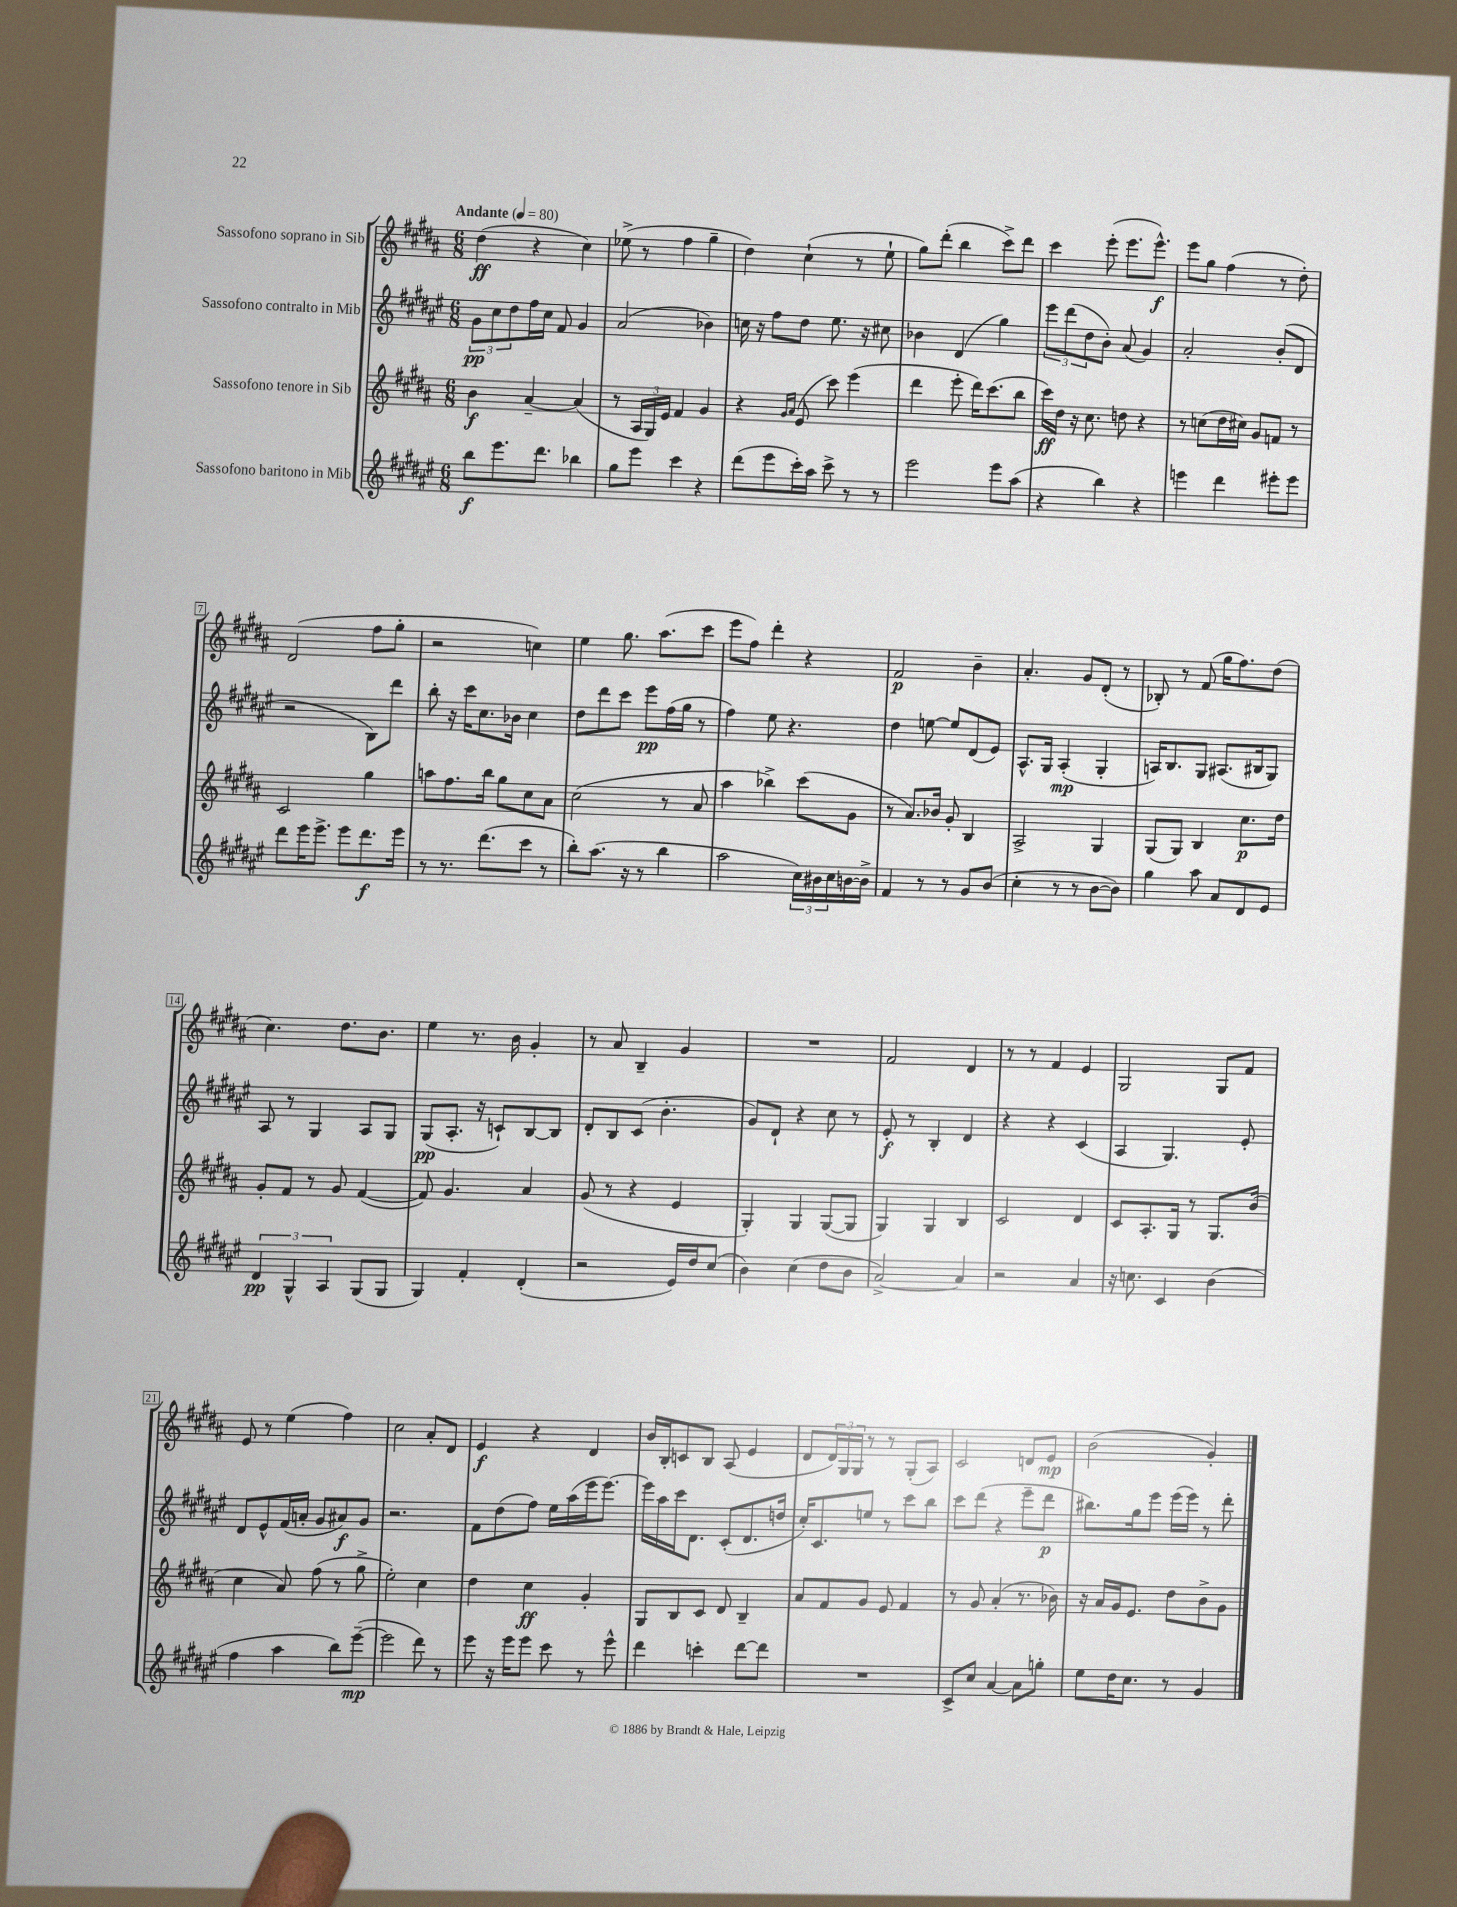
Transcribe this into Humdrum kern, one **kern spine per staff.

**kern	**dynam	**kern	**dynam	**kern	**dynam	**kern	**dynam
*part4	*part4	*part3	*part3	*part2	*part2	*part1	*part1
*staff4	*staff4	*staff3	*staff3	*staff2	*staff2	*staff1	*staff1
*I"Sassofono baritono in Mib	*	*I"Sassofono tenore in Sib	*	*I"Sassofono contralto in Mib	*	*I"Sassofono soprano in Sib	*
*clefG2	*	*clefG2	*	*clefG2	*	*clefG2	*
*k[f#c#g#d#a#e#]	*	*k[f#c#g#d#a#]	*	*k[f#c#g#d#a#e#]	*	*k[f#c#g#d#a#]	*
*M6/8	*	*M6/8	*	*M6/8	*	*M6/8	*
*MM80	*	*MM80	*	*MM80	*	*MM80	*
=1	=1	=1	=1	=1	=1	=1	=1
!	!	!	!	!	!	!LO:TX:a:B:t=Andante	!
8bb\L	f	4b\	f	12g#\L	pp	(4dd#\	ff
.	.	.	.	12cc#\	.	.	.
8.eee#\	.	.	.	.	.	.	.
.	.	.	.	12dd#\	.	.	.
.	.	[4a#~/	.	16ff#\L	.	4r	.
8.ddd#\J	.	.	.	16cc#\JJ	.	.	.
.	.	.	.	8f#/	.	.	.
4bb-X\	.	(4a#/]	.	4g#/	.	4cc#\)	.
=2	=2	=2	=2	=2	=2	=2	=2
8gg#\L	.	8r	.	(2a#/	.	(8ee-X^\	.
8eee#\J	.	24A#/LL	.	.	.	8r	.
.	.	24G#/)	.	.	.	.	.
.	.	24e/JJ	.	.	.	.	.
4ccc#\	.	4f#/	.	.	.	4ff#\	.
4r	.	4g#/	.	4b-X\)	.	4gg#~\	.
=3	=3	=3	=3	=3	=3	=3	=3
(8ddd#\L	.	4r	.	16ccn\	.	4dd#\)	.
.	.	.	.	16r	.	.	.
8eee#\	.	.	.	8ff#\L	.	.	.
.	.	16qqg#/LL	.	.	.	.	.
.	.	16qqa#/JJ	.	.	.	.	.
16ccc#'\L)	.	(8e/	.	8dd#\J	.	(4cc#`\	.
16aa#\JJ	.	.	.	.	.	.	.
8ccc#^\	.	8ccc#\)	.	8.ee#\	.	.	.
8r	.	(4eee\	.	.	.	8r	.
.	.	.	.	16r	.	.	.
8r	.	.	.	8cc#X\	.	8ee`\	.
=4	=4	=4	=4	=4	=4	=4	=4
2eee#\	.	4ddd#\	.	4b-X\	.	8gg#\L)	.
.	.	.	.	.	.	(8ddd#'\J	.
.	.	8eee'\	.	(4d#/	.	4bb\	.
.	.	16ddd#\KL)	.	.	.	.	.
.	.	(8.ccc#\	.	.	.	.	.
8eee#\L	.	.	.	4gg#\)	.	8ccc#^\L)	.
(8aa#\J	.	8bb\J	.	.	.	8ddd#\J	.
=5	=5	=5	=5	=5	=5	=5	=5
4r	.	16ccc#\LL)	ff	12eee#\L	.	4ccc#\	.
.	.	16dd#\JJ	.	.	.	.	.
.	.	.	.	(12ddd#\	.	.	.
.	.	16r	.	.	.	.	.
.	.	.	.	12dd#\	.	.	.
.	.	8.cc#\	.	.	.	.	.
4bb\)	.	.	.	8b'\J)	.	(8eee'\	.
.	.	8ddn\	.	(8a#/	.	8.eee\L	.
4r	.	4r	.	4g#/)	.	.	.
.	.	.	.	.	.	8.eee^^\J)	f
=6	=6	=6	=6	=6	=6	=6	=6
4eeen\	.	8r	.	2a#'/	.	8eee\L	.
.	.	(8ccn\L	.	.	.	8gg#\J	.
4ddd#\	.	16dd#\L	.	.	.	(4ff#\	.
.	.	16cc#X\JJ)	.	.	.	.	.
.	.	8g#/L	.	.	.	.	.
8eee#X'\L	.	8fn/J	.	(8b'/L	.	8r	.
8eee#\J	.	8r	.	8d#/J	.	8dd#'\)	.
!!LO:LB:g=z
=7	=7	=7	=7	=7	=7	=7	=7
8ddd#\L	.	2c#/	.	2r	.	(2d#/	.
16eee#\K	.	.	.	.	.	.	.
8.eee#^\J	.	.	.	.	.	.	.
8eee#\L	.	.	.	.	.	.	.
8.ddd#\	f	4gg#\	.	8B\L)	.	8ff#\L	.
.	.	.	.	8ddd#\J	.	8gg#'\J	.
16eee#\Jk	.	.	.	.	.	.	.
=8	=8	=8	=8	=8	=8	=8	=8
8r	.	8aan\L	.	8bb'\	.	2r	.
8.r	.	8.ff#\	.	16r	.	.	.
.	.	.	.	16ccc#\KL	.	.	.
.	.	.	.	8.cc#\	.	.	.
(8.ddd#\L	.	16bb\Jk	.	.	.	.	.
.	.	8gg#\L	.	.	.	.	.
.	.	.	.	16b-X\Jk	.	.	.
8ccc#\J	.	8cc#\	.	4cc#\	.	4ccn\)	.
8r	.	8a#\J	.	.	.	.	.
=9	=9	=9	=9	=9	=9	=9	=9
8bb'\L)	.	(2cc#\	.	8dd#\L	.	4ee\	.
(8.aa#\J	.	.	.	8ddd#\	.	.	.
.	.	.	.	8ccc#\J	.	8.gg#\	.
16r	.	.	.	.	.	.	.
8r	.	.	.	8eee#\L	pp	.	.
.	.	.	.	.	.	(8.aa#\L	.
4bb\	.	8r	.	(16ff#\L	.	.	.
.	.	.	.	16gg#\JJ	.	.	.
.	.	8a#/	.	8r	.	8ccc#\J	.
=10	=10	=10	=10	=10	=10	=10	=10
2aa#\	.	4aa#\	.	4ff#\)	.	8eee\L	.
.	.	.	.	.	.	8ff#\J)	.
.	.	4bb-X^\)	.	8ee#\	.	4ddd#'\	.
.	.	.	.	4.r	.	.	.
24cc#\LL)	.	(8ccc#\L	.	.	.	4r	.
24b#X\	.	.	.	.	.	.	.
24cc#\	.	.	.	.	.	.	.
[16bn\	.	8g#\J	.	.	.	.	.
16b^\JJ]	.	.	.	.	.	.	.
=11	=11	=11	=11	=11	=11	=11	=11
4f#/	.	8r	.	4dd#\	.	2f#/	p
.	.	8.a#/L)	.	.	.	.	.
8r	.	.	.	[8een\	.	.	.
.	.	16b-X/Jk	.	.	.	.	.
8r	.	8g#'/	.	8ee/L]	.	.	.
8g#/L	.	4B/	.	(8d#/	.	4b~\	.
(8b/J	.	.	.	8e#/J)	.	.	.
=12	=12	=12	=12	=12	=12	=12	=12
4cc#'\	.	2A#^/	.	8.A#^^/L	.	4.a#'/	.
.	.	.	.	16G#/Jk	.	.	.
8r	.	.	.	(4A#'/	mp	.	.
8r	.	.	.	.	.	8g#/L	.
[8b\L	.	4G#/	.	4G#'/	.	(8d#'/J	.
8b\J])	.	.	.	.	.	8r	.
=13	=13	=13	=13	=13	=13	=13	=13
4gg#\	.	(8G#/L	.	16An/KL)	.	8B-X'/)	.
.	.	.	.	8.B/	.	.	.
.	.	8G#/J)	.	.	.	8r	.
8aa#\	.	4B/	.	8G#/J	.	(8f#/	.
8a#/L	.	.	.	(8.A#X/L	.	16gg#\KL	.
.	.	.	.	.	.	8.ff#\)	.
8d#/	.	8.cc#\L	p	.	.	.	.
.	.	.	.	16B#X/k	.	.	.
8e#/J	.	.	.	8G#/J)	.	(8dd#\J	.
.	.	16dd#\Jk	.	.	.	.	.
!!LO:LB:g=z
=14	=14	=14	=14	=14	=14	=14	=14
6d#/	pp	8g#'/L	.	8A#/	.	4.cc#\)	.
.	.	8f#/J	.	8r	.	.	.
6G#^^/	.	.	.	.	.	.	.
.	.	8r	.	4G#/	.	.	.
6A#/	.	.	.	.	.	.	.
.	.	8g#/	.	.	.	8.dd#\L	.
(8G#/L	.	([4f#/	.	8A#/L	.	.	.
.	.	.	.	.	.	8.b\J	.
8G#/J	.	.	.	8G#/J	.	.	.
=15	=15	=15	=15	=15	=15	=15	=15
4G#/)	.	8f#/])	.	(8G#/L	pp	4ee\	.
.	.	4.g#/	.	8.A#'/J	.	.	.
4f#'/	.	.	.	.	.	8.r	.
.	.	.	.	16r	.	.	.
.	.	.	.	8cn`/L)	.	.	.
.	.	.	.	.	.	16b\	.
(4d#'/	.	4a#/	.	[8B/	.	4g#'/	.
.	.	.	.	8B/J]	.	.	.
=16	=16	=16	=16	=16	=16	=16	=16
2r	.	(8g#/	.	8d#'/L	.	8r	.
.	.	8r	.	8B/	.	8a#/	.
.	.	4r	.	(8c#/J	.	4B~/	.
.	.	.	.	4.b'\	.	.	.
16e#/LL)	.	4e/	.	.	.	4g#/	.
16dd#/J	.	.	.	.	.	.	.
(8cc#/J	.	.	.	.	.	.	.
=17	=17	=17	=17	=17	=17	=17	=17
4b\)	.	4G#'/)	.	8g#/L)	.	2.r	.
.	.	.	.	8d#`/J	.	.	.
(4cc#\	.	4G#/	.	4r	.	.	.
8dd#\L	.	([8G#/L	.	8cc#\	.	.	.
8b\J	.	8G#/J]	.	8r	.	.	.
=18	=18	=18	=18	=18	=18	=18	=18
[2a#^/)	.	4G#/)	.	8e#'/	f	2f#/	.
.	.	.	.	8r	.	.	.
.	.	4G#/	.	4B'/	.	.	.
4a#/]	.	4B/	.	4d#/	.	4d#/	.
=19	=19	=19	=19	=19	=19	=19	=19
2r	.	2c#/	.	4r	.	8r	.
.	.	.	.	.	.	8r	.
.	.	.	.	4r	.	4f#/	.
4a#/	.	4d#/	.	(4c#/	.	4e/	.
=20	=20	=20	=20	=20	=20	=20	=20
16r	.	8c#/L	.	4A#/	.	2G#/	.
8.ccn\	.	.	.	.	.	.	.
.	.	8.A#'/	.	.	.	.	.
4c#/	.	.	.	4.G#/)	.	.	.
.	.	16G#/Jk	.	.	.	.	.
.	.	8r	.	.	.	.	.
(4b\	.	8.G#/L	.	.	.	8G#/L	.
.	.	.	.	8e#'/	.	8f#/J	.
.	.	(16b/Jk	.	.	.	.	.
!!LO:LB:g=z
=21	=21	=21	=21	=21	=21	=21	=21
4ff#\	.	4cc#\	.	8d#/L	.	8e/	.
.	.	.	.	8e#^^/	.	8r	.
4aa#\	.	8a#/)	.	(16f#/L	.	(4ee\	.
.	.	.	.	16an'/JJ	.	.	.
.	.	(8ff#\	.	8g#/L	.	.	.
8bb\L)	.	8r	.	8a#X/)	f	4ff#\)	.
([8eee#~\J	mp	8gg#^\	.	8g#/J	.	.	.
=22	=22	=22	=22	=22	=22	=22	=22
2eee#\]	.	2ee'\)	.	2.r	.	2cc#\	.
8ddd#\)	.	4cc#\	.	.	.	8a#'/L	.
8r	.	.	.	.	.	8d#/J	.
=23	=23	=23	=23	=23	=23	=23	=23
8eee#\	.	4dd#\	.	8f#\L	.	4e/	f
16r	.	.	.	(8dd#\	.	.	.
16eee#\KL	.	.	.	.	.	.	.
8eee#\J	.	4cc#\	ff	8ff#\J)	.	4r	.
8ccc#\	.	.	.	16ee#\LL	.	.	.
.	.	.	.	(16aa#\	.	.	.
8r	.	4g#'/	.	16eee#\J	.	4d#/	.
.	.	.	.	[8.eee#\J)	.	.	.
8eee#^^\	.	.	.	.	.	.	.
=24	=24	=24	=24	=24	=24	=24	=24
4ddd#\	.	8G#/L	.	16eee#\LL]	.	16b/LL	.
.	.	.	.	16aa#\	.	16B'/J	.
.	.	8B/	.	16ccc#\J	.	8cn/	.
.	.	.	.	8.d#\J	.	.	.
4cccn'\	.	8c#/J	.	.	.	8B/J	.
.	.	8d#/	.	(8c#'/L	.	(8A#/	.
[8ddd#\L	.	4B~/	.	8.d#/	.	4e/	.
8ddd#\J]	.	.	.	.	.	.	.
.	.	.	.	16ddn/Jk	.	.	.
=25	=25	=25	=25	=25	=25	=25	=25
2.r	.	8a#/L	.	16cc#'/KL)	.	8d#/L	.
.	.	.	.	8.c#/	.	.	.
.	.	8f#/	.	.	.	24d#/L)	.
.	.	.	.	.	.	24G#/	.
.	.	.	.	.	.	24G#/JJ	.
.	.	8g#/J	.	8een/J	.	8r	.
.	.	8e/	.	8r	.	8r	.
.	.	4f#/	.	8ccc#\L	.	(8G#'/L	.
.	.	.	.	8bb\J	.	8A#/J)	.
=26	=26	=26	=26	=26	=26	=26	=26
8c#^/L	.	8r	.	8ccc#\L	.	2c#/	.
8cc#/J	.	8g#/	.	(8ddd#\J	.	.	.
[4a#/	.	(4a#'/	.	4r	.	.	.
8a#\L]	.	8.r	.	8eee#~\L	.	8dn/L	.
8ggn'\J	.	.	.	8ddd#\J	p	8e/J	mp
.	.	16b-X\)	.	.	.	.	.
=27	=27	=27	=27	=27	=27	=27	=27
8ee#\L	.	16r	.	8.bb#X\L)	.	(2b\	.
.	.	16a#/LL	.	.	.	.	.
16dd#\K	.	16g#/J	.	.	.	.	.
8.cc#\J	.	8.e/J	.	16gg#\k	.	.	.
.	.	.	.	8eee#\J	.	.	.
8r	.	8dd#\L	.	(16eee#\LL	.	.	.
.	.	.	.	16eee#\JJ)	.	.	.
4g#/	.	8b^\	.	8r	.	4g#'/)	.
.	.	8g#\J	.	8ddd#'\	.	.	.
==	==	==	==	==	==	==	==
*-	*-	*-	*-	*-	*-	*-	*-
